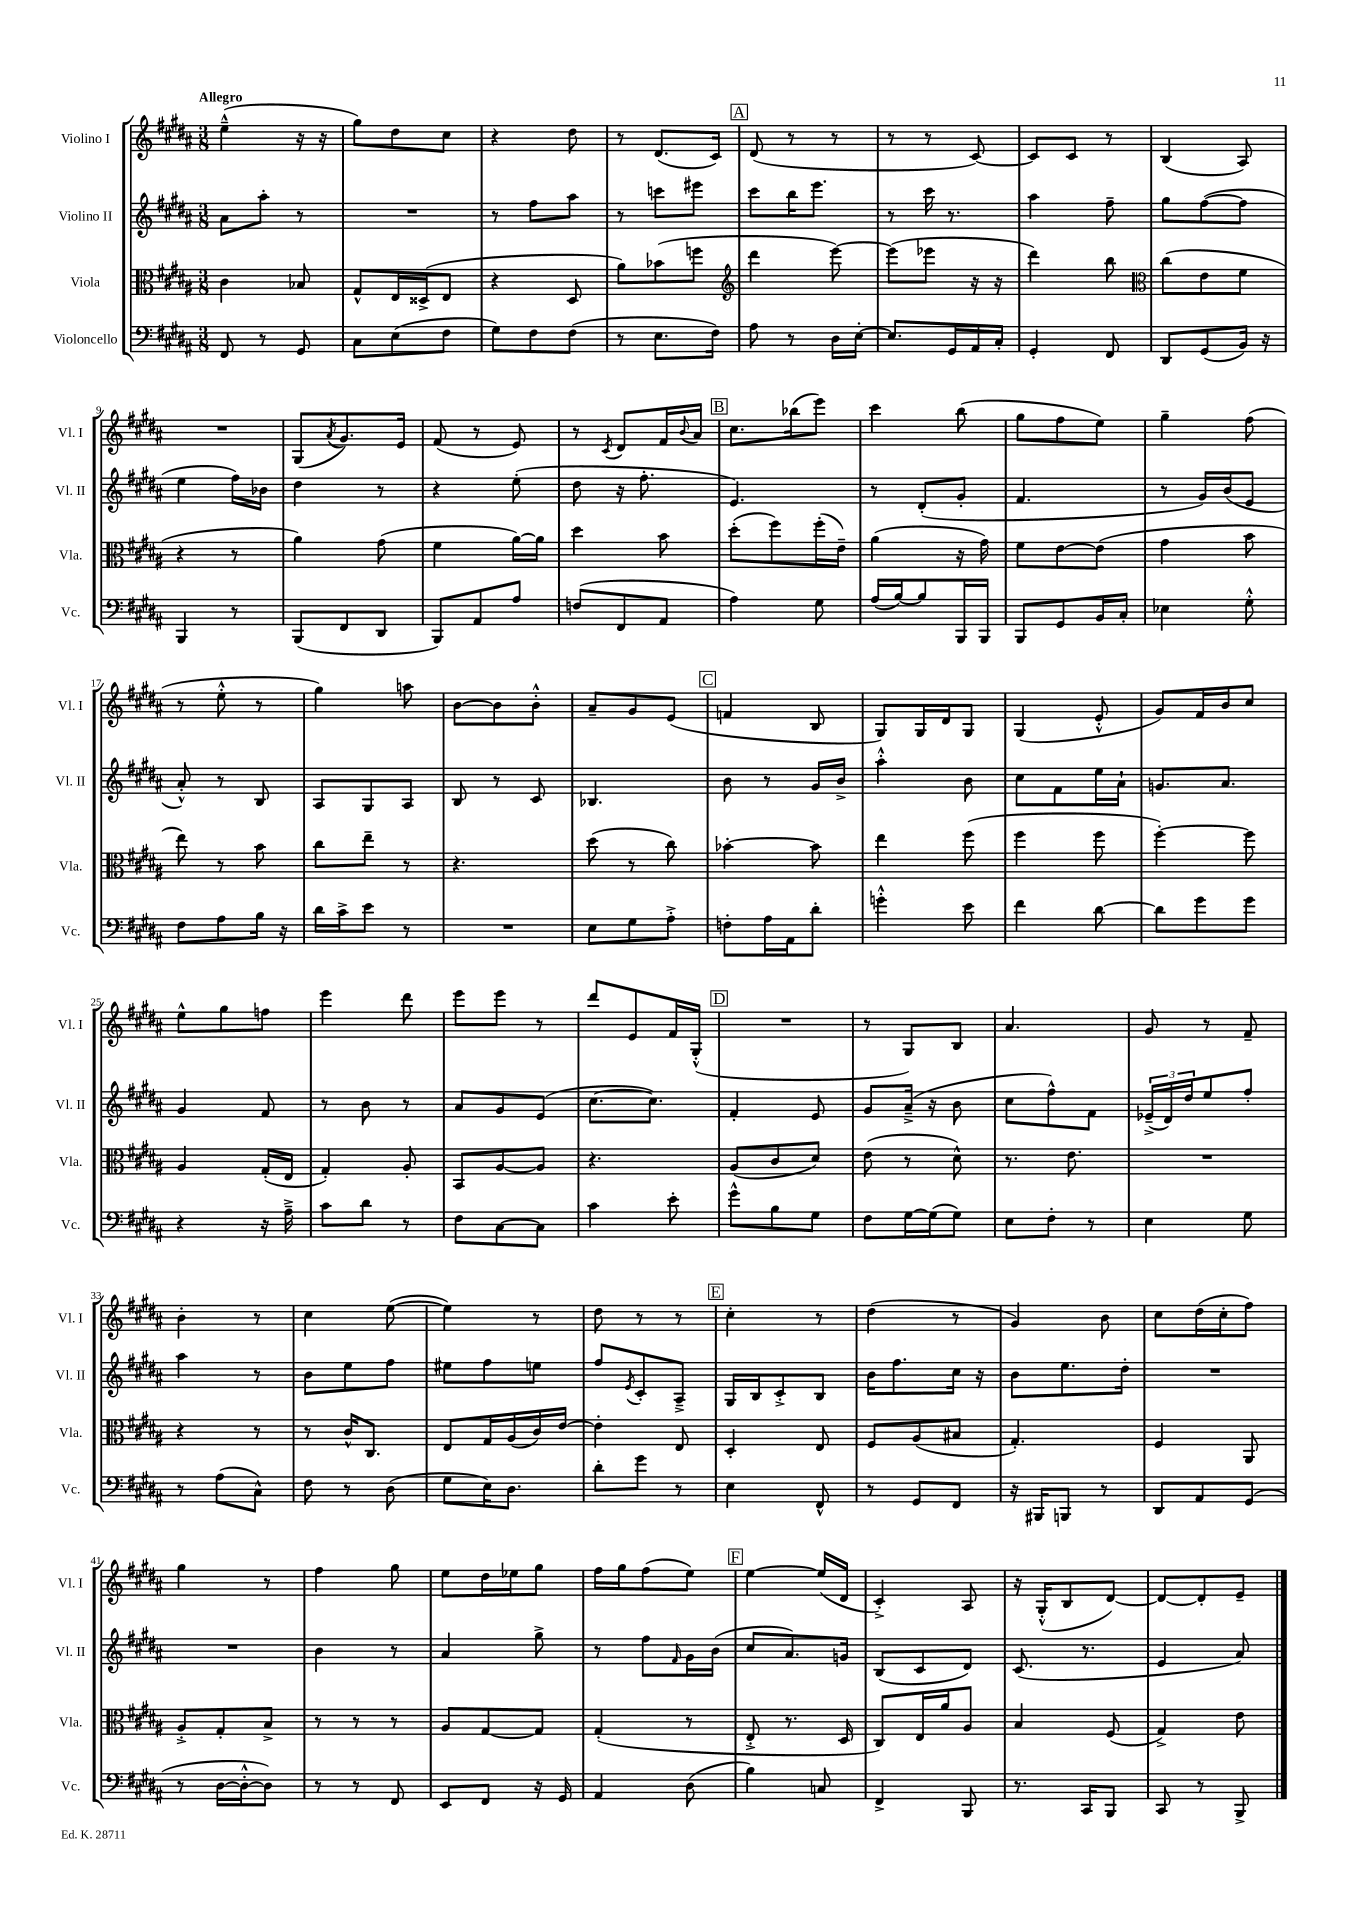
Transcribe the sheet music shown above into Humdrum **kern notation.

**kern	**kern	**kern	**kern
*staff4	*staff3	*staff2	*staff1
*clefF4	*clefC3	*clefG2	*clefG2
*k[f#c#g#d#a#]	*k[f#c#g#d#a#]	*k[f#c#g#d#a#]	*k[f#c#g#d#a#]
*M3/8	*M3/8	*M3/8	*M3/8
8FF#	4c#	8a#	(4ee~^^
8r	.	8aa#'	.
8GG#	8B-	8r	16r
.	.	.	16r
=	=	=	=
8C#	8G#^^	4.r	8gg#)
(8E	16E	.	8dd#
.	(16D##^	.	.
8F#	8E	.	8cc#
=	=	=	=
8G#)	4r	8r	4r
8F#	.	8ff#	.
(8F#	8D#	8aa#	8dd#
=	=	=	=
8r	8a#)	8r	8r
8.E	(8b-	8ccc	(8.d#
.	8ff	8eee#	.
16F#)	.	.	16c#)
=	=	=	=
*	*clefG2	*	*
8A#	4ddd#	8ccc#	(8d#
8r	.	16bb	8r
.	.	8.eee	.
16D#	[8eee)	.	8r
[16E'	.	.	.
=	=	=	=
8.E]	(8eee]	8r	8r
.	8eee-	16ccc#	8r
16GG#	.	8.r	.
16AA#	16r	.	[8c#)
16C#'	16r	.	.
=	=	=	=
4GG#'	4ddd#)	4aa#	8c#]
.	.	.	8c#
8FF#	8bb	8ff#~	8r
=	=	=	=
*	*clefC3	*	*
8DD#	(8cc#	8gg#	(4B
(8GG#	8e	([8ff#	.
16BB)	8f#	8ff#]	8A#)
16r	.	.	.
=	=	=	=
4BBB	4r	4ee	4.r
8r	8r	16ff#)	.
.	.	16b-	.
=	=	=	=
(8BBB	4a#)	4dd#	(8G#
.	.	.	8qa#
8FF#	.	.	8.g#)
8DD#	(8g#	8r	.
.	.	.	16e
=	=	=	=
8BBB)	4f#	4r	(8f#
8AA#	.	.	8r
8A#	[16a#)	(8ee'	8e)
.	16a#]	.	.
=	=	=	=
(8F	4dd#	8dd#	8r
.	.	.	8qc#
8FF#	.	16r	8d#
.	.	8.ff#'	.
8AA#	8b	.	16f#
.	.	.	8qqb
.	.	.	16a#
=	=	=	=
4A#)	(8dd#'	4.e)	8.cc#
.	8ff#)	.	.
.	.	.	(16bb-
8G#	(16ff#'	.	8eee)
.	16e~)	.	.
=	=	=	=
(16A#	(4a#	8r	4ccc#
[16B)	.	.	.
8B]	.	(8d#'	.
16BBB	16r	8g#'	(8bb
16BBB	16g#)	.	.
=	=	=	=
8BBB	8f#	4.f#	8gg#
8GG#	[8e	.	8ff#
16BB	(8e]	.	8ee)
16C#'	.	.	.
=	=	=	=
4E-	4g#	8r	4gg#~
.	.	16g#)	.
.	.	(16b	.
8G#'^^	8b	8e	(8ff#
=	=	=	=
8F#	8ee)	8a#'^^)	8r
8A#	8r	8r	8ee'^^
16B	8b	8B	8r
16r	.	.	.
=	=	=	=
16d#	8cc#	8A#	4gg#)
16c#^	.	.	.
8e	8ee~	8G#	.
8r	8r	8A#	8aa
=	=	=	=
4.r	4.r	8B	[8b
.	.	8r	8b]
.	.	8c#	8b'^^
=	=	=	=
8E	(8dd#	4.B-	8a#~
8G#	8r	.	8g#
8A#'^	8cc#)	.	(8e
=	=	=	=
8F'	[4b-'	8b	4f
16A#	.	8r	.
16AA#	.	.	.
8d#'	8b-]	16g#	8B
.	.	16b^	.
=	=	=	=
4g'^^	4ee	4aa#'^^	8G#)
.	.	.	16G#
.	.	.	16d#
8e	(8ff#	8b	8G#
=	=	=	=
4f#	4ff#	8cc#	(4G#
.	.	8f#	.
[8d#	8ff#	16ee	8e'^^
.	.	16a#`	.
=	=	=	=
8d#]	[4ff#')	8.g	8g#)
8g#	.	.	16f#
.	.	8.a#	16b
8g#	8ff#]	.	8cc#
=	=	=	=
4r	4A#	4g#	8ee^^
.	.	.	8gg#
16r	(16G#'	8f#	8ff
16A#~^	16E	.	.
=	=	=	=
8c#	4G#')	8r	4eee
8d#	.	8b	.
8r	8A#'	8r	8ddd#
=	=	=	=
8F#	8BB	8a#	8eee
[8C#	[8A#	8g#	8eee
8C#]	8A#]	(8e	8r
=	=	=	=
4c#	4.r	[8.cc#	8ddd#
.	.	.	8e
.	.	8.cc#])	.
8e'	.	.	16f#
.	.	.	(16G#'^^
=	=	=	=
8g#^^	(8A#	4f#'	4.r
8B	8c#	.	.
8G#	8d#)	8e	.
=	=	=	=
8F#	(8e	8g#	8r
[16G#	8r	(16a#~^	8G#)
(16G#]	.	16r	.
8G#)	8d#^^)	8b	8B
=	=	=	=
8E	8.r	8cc#	4.a#
8F#'	.	8ff#^^)	.
.	8.e	.	.
8r	.	8f#	.
=	=	=	=
4E	4.r	(24e-~^	8g#
.	.	24d#)	.
.	.	24dd#	.
.	.	8ee	8r
8G#	.	8ff#'	8f#~
=	=	=	=
8r	4r	4aa#	4b'
(8A#	.	.	.
8C#^^)	8r	8r	8r
=	=	=	=
8F#	8r	8b	4cc#
8r	16c#^^	8ee	.
.	8.C#	.	.
(8D#	.	8ff#	([8ee
=	=	=	=
8G#	8E	8ee#	4ee])
16E)	16G#	8ff#	.
8.D#	(16A#	.	.
.	16c#)	8ee	8r
.	[16e	.	.
=	=	=	=
8d#'	4e']	8ff#	8dd#
.	.	8qe	.
8g#	.	8c#'	8r
8r	8E	8A#~^	8r
=	=	=	=
4E	4D#'	16G#	4cc#'
.	.	16B	.
.	.	8c#'^	.
8FF#^^	8E	8B	8r
=	=	=	=
8r	8F#	16b	(4dd#
.	.	8.ff#	.
8GG#	(8A#	.	.
8FF#	8B#	16cc#	8r
.	.	16r	.
=	=	=	=
16r	4.G#')	8b	4g#)
16BBB#	.	.	.
8BBB	.	8.ee	.
8r	.	.	8b
.	.	16dd#'	.
=	=	=	=
8DD#	4F#	4.r	8cc#
8AA#	.	.	(16dd#
.	.	.	16cc#'
(8GG#	8AA#	.	8ff#)
=	=	=	=
8r	8A#'^	4.r	4gg#
[16D#	8G#'	.	.
16D#'^^_	.	.	.
8D#])	8B^	.	8r
=	=	=	=
8r	8r	4b	4ff#
8r	8r	.	.
8FF#	8r	8r	8gg#
=	=	=	=
8EE	8A#	4a#	8ee
8FF#	[8G#	.	16dd#
.	.	.	16ee-
16r	8G#]	8gg#^	8gg#
16GG#	.	.	.
=	=	=	=
4AA#	(4G#'	8r	16ff#
.	.	.	16gg#
.	.	8ff#	(8ff#
.	.	16qqf#	.
(8D#	8r	16g#	8ee)
.	.	(16b	.
=	=	=	=
4B)	8E'^	8cc#	[4ee
.	8.r	8.a#)	.
8C	.	.	(16ee]
.	16D#	16g	16d#
=	=	=	=
4FF#^	8C#)	(8B	4c#'^)
.	16E	8c#	.
.	16a#	.	.
8BBB	8A#	8d#)	8A#
=	=	=	=
8.r	4B	(8.c#	16r
.	.	.	(16G#'^^
.	.	.	8B
16CC#	.	8.r	.
8BBB	(8F#	.	[8d#)
=	=	=	=
8CC#	4G#^)	4e	8d#_
8r	.	.	8d#']
8BBB^	8e	8a#)	8e~
==	==	==	==
*-	*-	*-	*-
